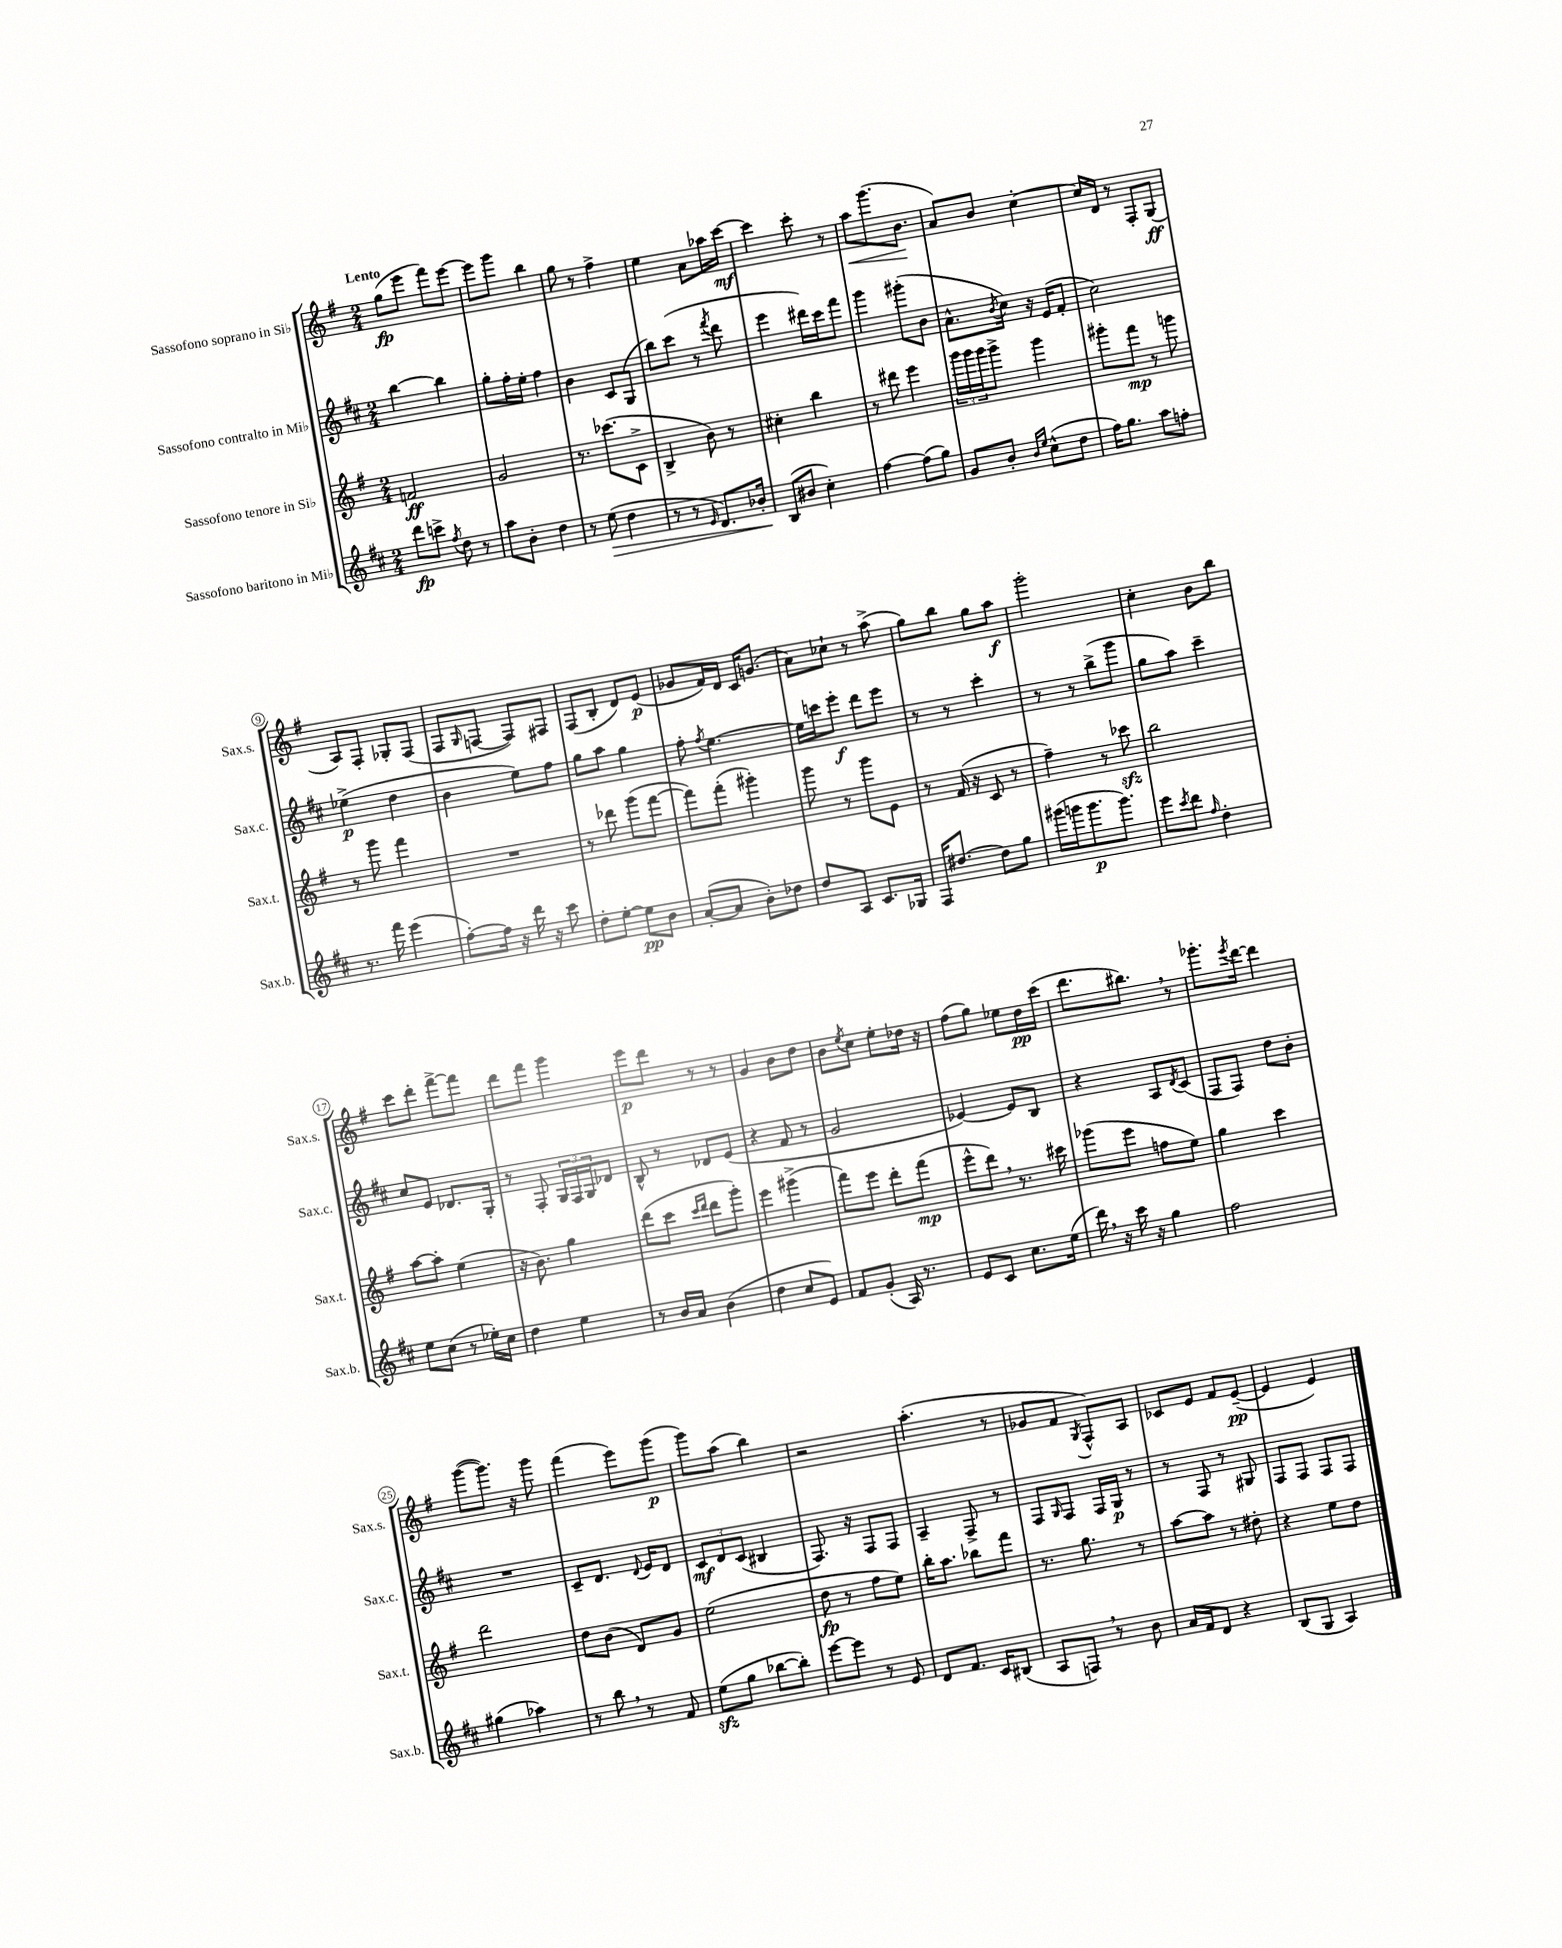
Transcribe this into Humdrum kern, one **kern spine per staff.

**kern	**dynam	**kern	**dynam	**kern	**dynam	**kern	**dynam
*part4	*part4	*part3	*part3	*part2	*part2	*part1	*part1
*staff4	*staff4	*staff3	*staff3	*staff2	*staff2	*staff1	*staff1
*I"Sassofono baritono in Mi♭	*	*I"Sassofono tenore in Si♭	*	*I"Sassofono contralto in Mi♭	*	*I"Sassofono soprano in Si♭	*
*I'Sax.b.	*	*I'Sax.t.	*	*I'Sax.c.	*	*I'Sax.s.	*
*clefG2	*	*clefG2	*	*clefG2	*	*clefG2	*
*k[f#c#]	*	*k[f#]	*	*k[f#c#]	*	*k[f#]	*
*M2/4	*	*M2/4	*	*M2/4	*	*M2/4	*
=1	=1	=1	=1	=1	=1	=1	=1
!	!	!	!	!	!	!LO:TX:a:B:t=Lento	!
8ddd\L	fp	2fn/	ff	[4bb\	.	(8gg\L	fp
8cccn^\J	.	.	.	.	.	8eee\J	.
8qff#/	.	.	.	.	.	.	.
8dd\	.	.	.	4bb\]	.	8fff#\L)	.
8r	.	.	.	.	.	[8eee\J	.
=2	=2	=2	=2	=2	=2	=2	=2
8aa\L	.	2g/	.	8gg'\L	.	8eee\L]	.
8b'\J	.	.	.	16ff#'\L	.	8ggg\J	.
.	.	.	.	16ee'\JJ	.	.	.
4dd\	.	.	.	4ff#\	.	4bb\	.
=3	=3	=3	=3	=3	=3	=3	=3
8r	.	8.r	.	4b\	.	8gg\	.
!	!LO:HP:b	!	!	!	!	!	!
(8ee\	>	.	.	.	.	8r	.
.	.	(8.ccc-X\L	.	.	.	.	.
4dd\	.	.	.	8c#/L	.	4ff#^\	.
.	.	8c^\J	.	(8G/J	.	.	.
=4	=4	=4	=4	=4	=4	=4	=4
8r	.	4B^/	.	8bb\L)	.	4ee\	.
8r	.	.	.	(8ccc#\J	.	.	.
16qqe/	.	.	.	.	.	.	.
8.d/L)	.	8b\)	.	8r	.	8a\L	.
.	.	.	.	8qfff#/	.	.	.
.	.	8r	.	8ddd\	.	16aa-X\L	.
16b-X'/Jk	.	.	.	.	.	[16ccc\JJ	mf
=5	=5	=5	=5	=5	=5	=5	=5
(8B/L	.	4cc#X'\	.	4eee\	.	4ccc\]	.
8b#X/J	]	.	.	.	.	.	.
4cc#'\)	.	4bb\	.	16ddd#X\LL)	.	8ccc'\	.
.	.	.	.	16ccc#\J	.	.	.
.	.	.	.	8fff#\J	.	8r	.
=6	=6	=6	=6	=6	=6	=6	=6
!	!	!	!	!	!	!	!LO:HP:b
[4ff#\	.	8r	.	4ggg\	.	8aa\L	<
.	.	8ddd#X\	.	.	.	(8.ggg\	.
(8ff#\L]	.	4eee\	.	(8ggg#X'\L	.	.	.
.	.	.	.	.	.	8.b\J	.
8gg\J)	.	.	.	8b\J	.	.	.
.	.	.	.	.	.	.	[
=7	=7	=7	=7	=7	=7	=7	=7
8g/L	.	24ggg\LL	.	8.a^^\L	.	8a/L)	.
.	.	24ggg\	.	.	.	.	.
.	.	24ggg\J	.	.	.	.	.
8b'/J	.	8ggg^\J	.	.	.	8b/J	.
.	.	.	.	8qb/	.	.	.
.	.	.	.	16cc#\Jk)	.	.	.
16qqb/LL	.	.	.	.	.	.	.
16qqee/JJ	.	.	.	.	.	.	.
(8cc#^^\L	.	4ggg\	.	16r	.	[4cc'\	.
.	.	.	.	(16e/KL	.	.	.
8dd\J	.	.	.	8f#'/J	.	.	.
=8	=8	=8	=8	=8	=8	=8	=8
16ff#\KL)	.	8ggg#X'\L	.	2cc#\)	.	16cc/LL]	.
8.gg\J	.	.	.	.	.	16d/JJ	.
.	.	8fff#\J	mp	.	.	8r	.
8aa\L	.	8r	.	.	.	8F#'/L	.
8ffn'\J	.	8gggn\	.	.	.	(8G/J	ff
!!LO:LB:g=z
=9	=9	=9	=9	=9	=9	=9	=9
8.r	.	8r	.	(4ee-X^\	p	8A/L)	.
.	.	8ggg\	.	.	.	8F#'/J	.
16fff#\	.	.	.	.	.	.	.
(4eee\	.	4fff#\	.	4dd\	.	8G-X'/L	.
.	.	.	.	.	.	(8F#/J	.
=10	=10	=10	=10	=10	=10	=10	=10
[8ff#'\L)	.	2r	.	4b\	.	8F#/L	.
.	.	.	.	.	.	16qqG/	.
16ff#\Jk]	.	.	.	.	.	[8Fn/J	.
16r	.	.	.	.	.	.	.
16ddd\	.	.	.	8ee\L)	.	8F/L])	.
16r	.	.	.	.	.	.	.
8ccc#\	.	.	.	8ff#\J	.	8F#X/J	.
=11	=11	=11	=11	=11	=11	=11	=11
8dd'\L	.	8r	.	8gg\L	.	(8F#/L	.
[8ee'\J	.	8ddd-X\	.	8aa\J	.	8B'/J	.
8ee\L]	pp	(8ggg\L	.	4gg\	.	8d/L)	.
8b\J	.	[8fff#\J	.	.	.	(8e/J	p
=12	=12	=12	=12	=12	=12	=12	=12
([8a'/L	.	8fff#\L])	.	8ff#'\	.	8g-X/L	.
.	.	.	.	8qff#/	.	.	.
8a/J]	.	(8fff#'\J	.	[4.ee\	.	16f#/L)	.
.	.	.	.	.	.	16d/JJ	.
8b'\L)	.	4ggg#X'\)	.	.	.	16c/KL	.
.	.	.	.	.	.	(8.gn/J	.
8dd-X\J	.	.	.	.	.	.	.
=13	=13	=13	=13	=13	=13	=13	=13
8dd/L	.	8ggg\	.	16ee\LL]	.	8a\L)	.
.	.	.	.	16cccn\J	.	.	.
8A/J	.	8r	.	8eee'\J	f	8cc-X`\J	.
8.c#/L	.	8ggg\L	.	8ddd\L	.	8r	.
.	.	8e\J	.	8eee\J	.	(8aa^\	.
16G-X/Jk	.	.	.	.	.	.	.
=14	=14	=14	=14	=14	=14	=14	=14
16F#/KL	.	8r	.	8r	.	8gg\L)	.
[8.dd#X/J	.	.	.	.	.	.	.
.	.	(16f#/	.	8r	.	8bb\J	.
.	.	16r	.	.	.	.	.
8dd#\L]	.	8c/	.	4ccc#'\	.	8gg\L	.
8gg\J	.	8r	.	.	.	8aa\J	f
=15	=15	=15	=15	=15	=15	=15	=15
(16ggg#X\LL	.	4ff#~\)	.	8r	.	2ggg'\	.
16gggn\J	.	.	.	.	.	.	.
8.ggg\	p	.	.	8r	.	.	.
.	.	8r	.	(8bb^\L	.	.	.
8.ggg\J)	.	.	.	.	.	.	.
.	.	8ccc-Xzz\	.	8ggg\J	.	.	.
=16	=16	=16	=16	=16	=16	=16	=16
8eee\L	.	2bb\	.	8gg\L	.	4cc'\	.
8qccc#/	.	.	.	.	.	.	.
8ddd\J	.	.	.	8aa\J)	.	.	.
16qqff#/	.	.	.	.	.	.	.
4dd'\	.	.	.	4ccc#~\	.	8b\L	.
.	.	.	.	.	.	8bb\J	.
!!LO:LB:g=z
=17	=17	=17	=17	=17	=17	=17	=17
8ee\L	.	[8aa\L	.	8cc#/L	.	8ccc\L	.
(8cc#\J	.	8aa'\J]	.	8e/J	.	8ddd'\J	.
8r	.	(4ee\	.	8.d-X/L	.	[8fff#^\L	.
16ee-X'\LL)	.	.	.	.	.	8fff#\J]	.
16cc#\JJ	.	.	.	16G'/Jk	.	.	.
=18	=18	=18	=18	=18	=18	=18	=18
4dd\	.	16r	.	8r	.	8ddd\L	.
.	.	8.b\)	.	.	.	.	.
.	.	.	.	8F#'/	.	8fff#\J	.
4ee\	.	4gg\	.	24G/LL	.	4ggg\	.
.	.	.	.	24F#/	.	.	.
.	.	.	.	24G/J	.	.	.
.	.	.	.	8d-X/J	.	.	.
=19	=19	=19	=19	=19	=19	=19	=19
8r	.	(8ddd\L	.	8B^^/	.	8eee\L	p
16b/LL	.	8ccc\J	.	8r	.	8ddd\J	.
16a/JJ	.	.	.	.	.	.	.
.	.	16qqccc/LL	.	.	.	.	.
.	.	16qqddd/JJ	.	.	.	.	.
(4b\	.	8ddd\L	.	8d-X/L	.	8r	.
.	.	8ggg'\J)	.	(8e/J	.	8r	.
=20	=20	=20	=20	=20	=20	=20	=20
4dd\	.	4eee\	.	4r	.	4g/	.
8cc#/L	.	(4ggg#X^\	.	8f#/	.	8b\L	.
8e/J)	.	.	.	8r	.	8dd\J	.
=21	=21	=21	=21	=21	=21	=21	=21
8f#/L	.	8fff#\L)	.	2g/	.	8b\L	.
.	.	.	.	.	.	8qee/	.
(8g'/J	.	8eee\J	.	.	.	8cc\J	.
16A/)	.	8ddd'\L	.	.	.	8ee'\L	.
8.r	.	.	.	.	.	.	.
.	.	(8fff#\J	mp	.	.	16dd-X\Jk	.
.	.	.	.	.	.	16r	.
=22	=22	=22	=22	=22	=22	=22	=22
8e/L	.	8eee^^\L	.	[4e-X/)	.	(8ff#\L	.
8c#/J	.	8ddd,\J)	.	.	.	8gg\J)	.
8.cc#\L	.	8.r	.	8e-/L]	.	8ee-X\L	.
.	.	.	.	8B/J	.	16dd\L	pp
(16ee\Jk	.	16ccc#X\	.	.	.	(16ccc\JJ	.
=23	=23	=23	=23	=23	=23	=23	=23
16ddd,\)	.	(8ggg-X\L	.	4r	.	8.ddd\L	.
16r	.	.	.	.	.	.	.
16ccc#\	.	8eee\J	.	.	.	.	.
16r	.	.	.	.	.	8.bb#X,\J)	.
4gg\	.	8ffn\L	.	8A/L	.	.	.
.	.	.	.	8qd/	.	.	.
.	.	8ee\J)	.	(8c#/J	.	8r	.
=24	=24	=24	=24	=24	=24	=24	=24
2ff#\	.	4gg\	.	8F#/L	.	8.ggg-X'\L	.
.	.	.	.	8F#/J)	.	.	.
.	.	.	.	.	.	8qeee/	.
.	.	.	.	.	.	[16ddd\Jk	.
.	.	4ccc\	.	8dd\L	.	4ddd\]	.
.	.	.	.	8b'\J	.	.	.
!!LO:LB:g=z
=25	=25	=25	=25	=25	=25	=25	=25
(4gg#X\	.	2ddd\	.	2r	.	([8ggg\L	.
.	.	.	.	.	.	8.ggg\J])	.
4aa-X\)	.	.	.	.	.	.	.
.	.	.	.	.	.	16r	.
.	.	.	.	.	.	8ggg\	.
=26	=26	=26	=26	=26	=26	=26	=26
8r	.	8dd\L	.	8c#~/L	.	(4fff#\	.
8bb,\	.	(8b\J	.	8.d/J	.	.	.
8r	.	8d/L)	.	.	.	8eee\L)	.
.	.	.	.	8qqd/	.	.	.
.	.	.	.	16e/KL	.	.	.
8f#/	.	8g/J	.	8d/J	.	(8ggg\J	p
=27	=27	=27	=27	=27	=27	=27	=27
(8eezz\L	.	(2ee\	.	12c#/L	mf	8ggg\L)	.
.	.	.	.	12d/	.	.	.
8gg\J	.	.	.	.	.	(8aa\J	.
.	.	.	.	(12c#/J	.	.	.
[8bb-X\L	.	.	.	4B#X/	.	4bb\)	.
8bb-'\J])	.	.	.	.	.	.	.
=28	=28	=28	=28	=28	=28	=28	=28
[8eee\L	.	8dd\	fp	8.F#/)	.	2r	.
8eee\J]	.	8r	.	.	.	.	.
.	.	.	.	16r	.	.	.
8r	.	8ff#\L	.	8F#/L	.	.	.
8e/	.	8ee\J)	.	8F#/J	.	.	.
=29	=29	=29	=29	=29	=29	=29	=29
8d/L	.	16bb'\KL	.	4A~/	.	(4.aa'\	.
.	.	8.aa\J	.	.	.	.	.
8.f#/J	.	.	.	.	.	.	.
.	.	8bb-X\L	.	8F#^/	.	.	.
16c#/KL	.	.	.	.	.	.	.
(8B#X/J	.	8fff#\J	.	8r	.	8r	.
=30	=30	=30	=30	=30	=30	=30	=30
8A/L	.	8.r	.	8F#/L	.	8g-X/L	.
.	.	.	.	16qqG/	.	.	.
8Fn,/J)	.	.	.	8F#/J	.	8f#/J	.
.	.	8.gg\	.	.	.	.	.
.	.	.	.	.	.	8qG/	.
8r	.	.	.	16F#/LL	.	8F#^^/L)	.
.	.	.	.	16G/JJ	p	.	.
8b\	.	8r	.	8r	.	8A/J	.
=31	=31	=31	=31	=31	=31	=31	=31
16a/LL	.	[8aa\L	.	8r	.	8c-X/L	.
16f#/J	.	.	.	.	.	.	.
8d/J	.	8aa\J]	.	8F#/	.	8e/J	.
4r	.	8r	.	8r	.	8f#/L	.
.	.	8dd#X'\	.	8G#X/	.	([8e~/J	pp
=32	=32	=32	=32	=32	=32	=32	=32
(8B/L	.	4r	.	8F#/L	.	4e/]	.
8G/J	.	.	.	8F#/J	.	.	.
4A/)	.	8ee\L	.	8F#/L	.	4e/)	.
.	.	8dd\J	.	8F#/J	.	.	.
==	==	==	==	==	==	==	==
*-	*-	*-	*-	*-	*-	*-	*-
